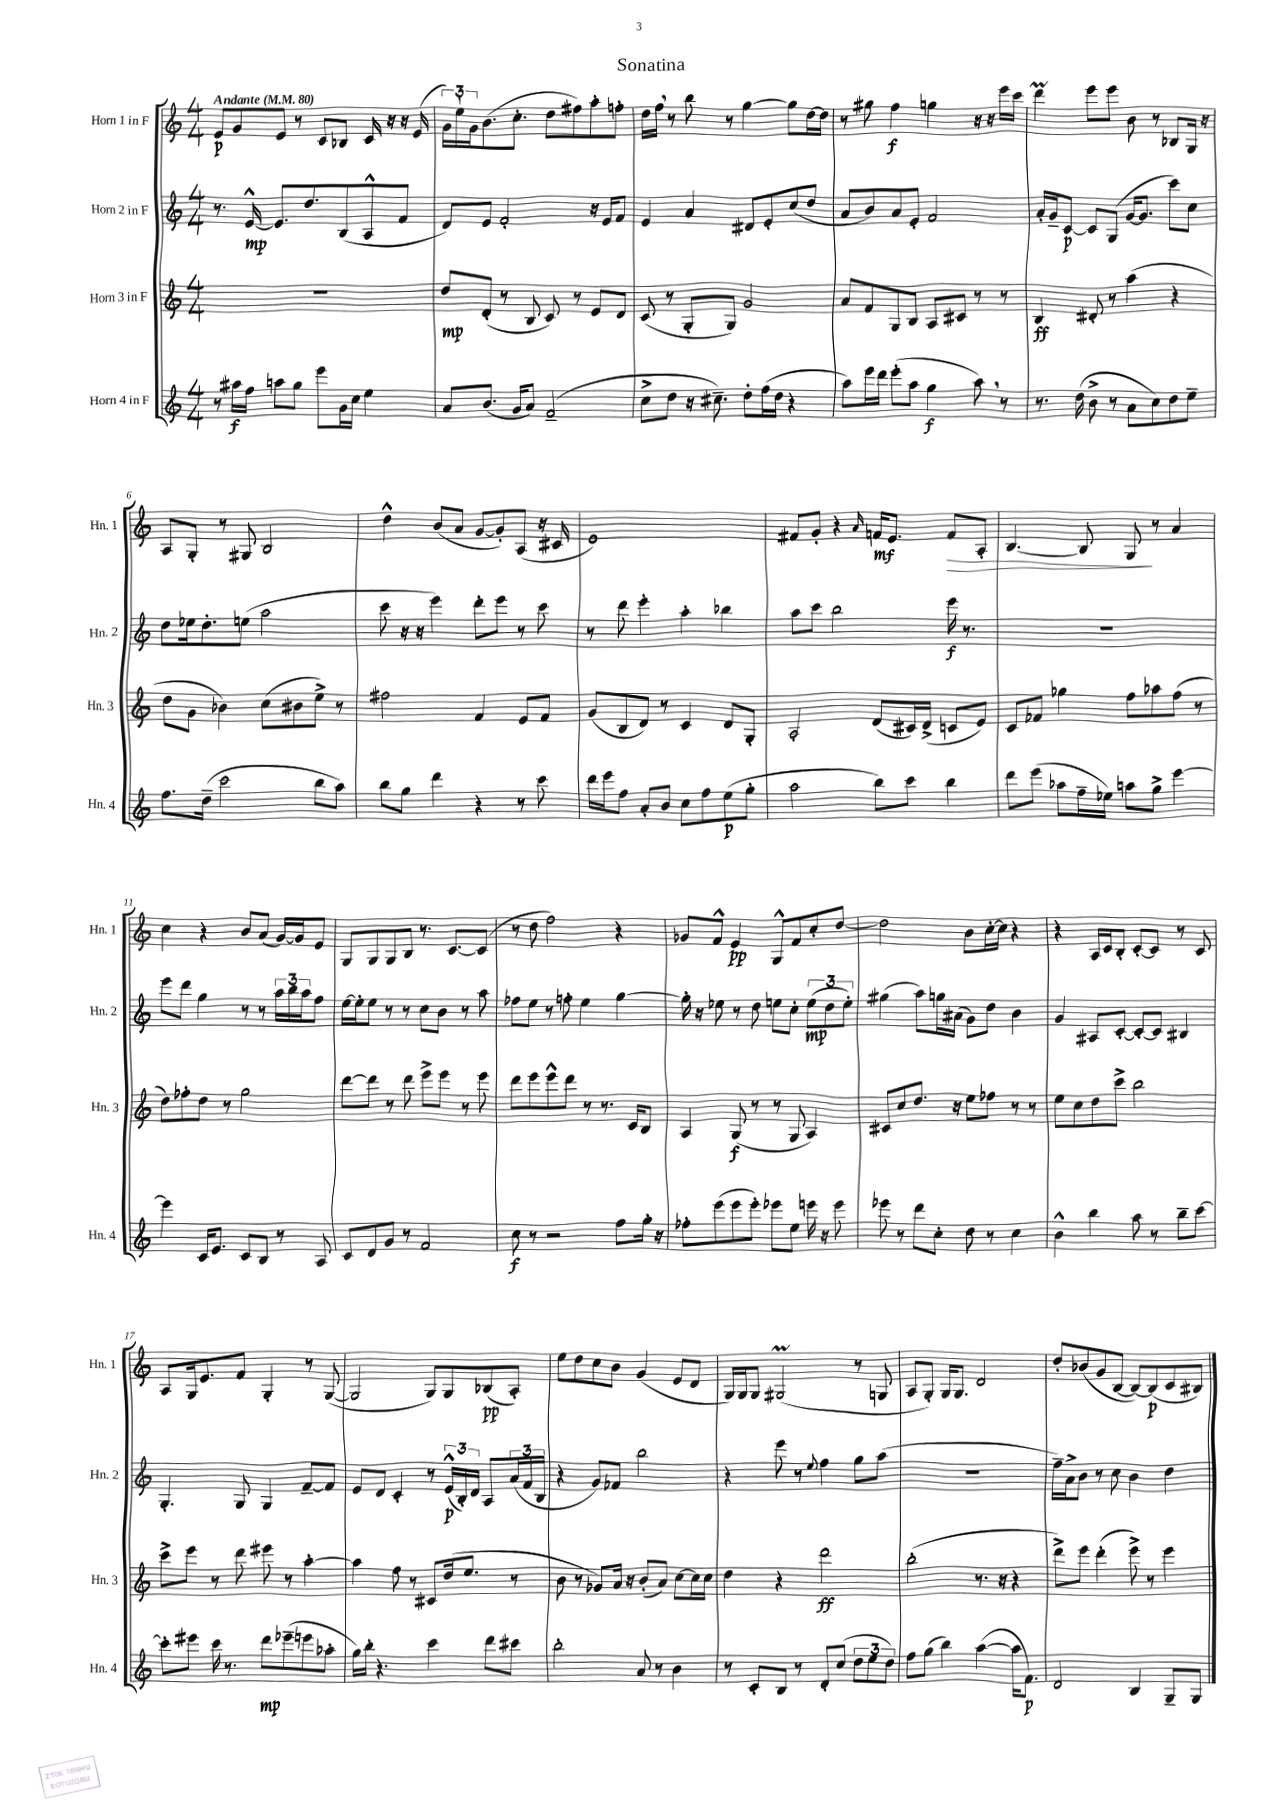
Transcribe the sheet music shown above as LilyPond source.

\header { title = "Sonatina" }
<<
\new StaffGroup <<
\new Staff = "s0" \with { instrumentName = "Horn 1 in F" shortInstrumentName = "Hn. 1" } {
    \clef treble \key c \major \numericTimeSignature \time 4/4 \tempo "Andante" 4 = 80
    e'8\p g'8 e'8 r8 c'8 bes8 c'16 r16 r16 e'16( |
    \tuplet 3/2 { g'16) e''16-! g'16 } b'8.( c''8.-. d''8 fis''8) a''8-. f''8-. |
    d''16 f''16 \breathe r8 b''8 r8 g''4~ g''8 d''16~ d''16 |
    r8 gis''8 f''4\f g''4 r16 r16 e'''16 c'''16 |
    d'''4\prall e'''8 e'''8 b'8 r8 bes8 g16 r16 |
    a8 g8-. r8 gis8 b2 |
    d''4-^ b'8( a'8 g'8~ g'8-.) a8( r16 cis'16 |
    e'1) |
    fis'8 g'8-. r4 \grace { a'16 } f'16\mf e'8. f'8\> a8-. |
    b4.~ b8 g8\! r8 a'4 |
    c''4 r4 b'8 a'8( g'16~) g'16 e'8 |
    g8 g8 g8 b8 r8. c'8.~ c'8( |
    r8 d''8 f''2) r4 |
    ges'8 f'8-^ e'4\pp g8-^ f'8 c''8-. d''8~ |
    d''2 b'8 c''16~-. c''16 r4 |
    r4 a16 c'16 b8-. c'8~-. c'8 r8 c'8 |
    a8 g16 e'8. f'8 g4-. r8 g8~( |
    g2 g8) g8 bes8\pp( a8-.) |
    e''8 d''8 c''8 b'8 g'4( e'8 d'8 |
    g16) g16 g8 gis2\prall( r8 g8 |
    a8 g8-.) g16 g8. d'2 |
    d''8-. bes'8( g'8 b8~ b8~) b8\p( c'8 bis8) \bar "|." |
}
\new Staff = "s1" \with { instrumentName = "Horn 2 in F" shortInstrumentName = "Hn. 2" } {
    \clef treble \key c \major \numericTimeSignature \time 4/4
    r8. e'16~-^\mp e'8. d''8. b8( a8-^ f'8 |
    d'8) e'8 f'2-. r16 e'16 f'8 |
    e'4 a'4 dis'8 e'8-. c''8( d''8 |
    a'8 b'8) a'8 e'8-. f'2 |
    a'16-. g'16-- c'8~\p c'8 g8( g'16~ g'8. c'''8) c''8 |
    d''8 ees''16 d''8.-. e''8( a''2 |
    c'''8 r16 r16 e'''4) d'''8-. e'''8 r8 c'''8 |
    r8 d'''8 e'''4-. a''4-. bes''4 |
    a''8 c'''8 b''2 e'''16\f r8. |
    R1 |
    e'''8 d'''8 g''4 r8 r8 \tuplet 3/2 { a''16 b''16 a''16 } f''8 |
    e''16~ e''16-. e''8 r8 r8 c''8 b'8 r8 a''8 |
    fes''8 e''8 r8 f''8-. e''4 g''4~ |
    g''16-. r16 ees''8 r8 d''8 e''8 c''8-. \tuplet 3/2 { e''8\mp( d''8 e''8-.) } |
    gis''4( a''8) g''16 ais'16( g'8) d''8 b'4 |
    g'4 ais8 c'8~-. c'8~-. c'8 bis4 |
    g4.-. g8 g4 f'8~-- f'8 |
    e'8 d'8 c'4-. r8 \tuplet 3/2 { e'16-^\p( b16-.) d'16 } a8 \tuplet 3/2 { a'16( f'16 b16 } |
    r4 g'8) fes'8 b''2 |
    r4 e'''8 r8 \appoggiatura { e''8 } f''4 g''8 a''8( |
    R1 |
    f''16--) a'16-> b'8 r8 c''8 b'4 d''4 \bar "|." |
}
\new Staff = "s2" \with { instrumentName = "Horn 3 in F" shortInstrumentName = "Hn. 3" } {
    \clef treble \key c \major \numericTimeSignature \time 4/4
    R1 |
    d''8\mp d'8-.( r8 b8 c'8) r8 e'8 d'8 |
    c'8( r8 g8-. g8) g'2 |
    a'8 f'8 g8 b8 a8 cis'8 r8 r8 |
    b4\ff dis'8-. r8 a''4( r4 |
    d''8 g'8 bes'4) c''8( bis'8 e''8->) r8 |
    fis''2 f'4 e'8 f'8 |
    g'8( b8 d'8) r8 c'4 d'8 g8-. |
    a2-. d'8( cis'16) d'16->( c'8 e'8) |
    c'8 fes'8 ges''4 f''8 aes''8 f''8( r8 |
    d''8) fes''8-. d''8 r8 g''2 |
    d'''8~ d'''8 r8 d'''8 e'''8-> e'''8 r8 e'''8 |
    d'''8 e'''8 e'''8-^ d'''8 r8 r8. c'16 b8 |
    a4 g8\f( r8 r8 g8 a4) |
    cis'8 c''8 d''8. r16 e''8 fes''8 r8 r8 |
    e''8 c''8 d''8 c'''8-> b''2 |
    c'''8-> e'''8 r8 d'''8 eis'''8 r8 a''4~-. |
    a''4 f''8 r8 cis'8 d''16( e''8. r8 |
    b'8 r8 ges'8) a'16 r16 b'8-.( a'8) c''8~ c''16 c''16 |
    d''4 r4 d'''2\ff |
    b''2-.( r8. r16 r4 |
    d'''8->) e'''8 d'''4-.( e'''8->) r8 e'''4 \bar "|." |
}
\new Staff = "s3" \with { instrumentName = "Horn 4 in F" shortInstrumentName = "Hn. 4" } {
    \clef treble \key c \major \numericTimeSignature \time 4/4
    r8 ais''16\f f''16 a''8 g''8 e'''8 g'16 c''16 e''4 |
    a'8 b'8.( g'16 a'8) f'2--( |
    c''8-> d''8 r16 cis''8.--) d''8-. f''16( d''16 r4 |
    a''8) e'''16 d'''16 e'''8-.( a''8 g''4\f a''8) \breathe r8 |
    r8. d''16( b'8-> r8 a'8 c''8) d''8 e''8-- |
    f''8. d''16--( c'''2 b''8 a''8) |
    b''8 g''8 d'''4 r4 r8 c'''8 |
    d'''16 e'''16 f''8 a'8-. b'8 c''8 f''8 e''8\p( g''8-. |
    a''2 b''8) c'''8 b''4 |
    d'''8 e'''8( aes''8 f''16-- ees''16) a''8 g''8-> e'''4~ |
    e'''4 c'16 e'8. c'8 b8 r8 a8 |
    c'8 d'8 g'8 r8 f'2 |
    c''8\f r8 r2 f''8 g''16-. r16 |
    fes''8-. e'''8( e'''8 e'''8-.) ees'''8 e''8 e'''16 r16 e'''8 |
    ees'''8 r8 d'''8 c''8-. d''8 r8 c''4 |
    b'4-^ b''4 a''8 r8 b''8-- c'''8~ |
    c'''8-. eis'''8 c'''16 r8. d'''8\mp ees'''8--( e'''8 aes''8-. |
    g''16) b''16-. r4. c'''4 d'''8 cis'''8 |
    b''2-. a'8 r8 b'4 |
    r8 c'8-. b8 r8 d'8-. c''8( \tuplet 3/2 { d''8 e''8 d''8) } |
    f''8 g''8( b''4) a''4~( a''16 f'8.\p) |
    d'2 b4 g8-- g8 \bar "|." |
}
>>
>>
